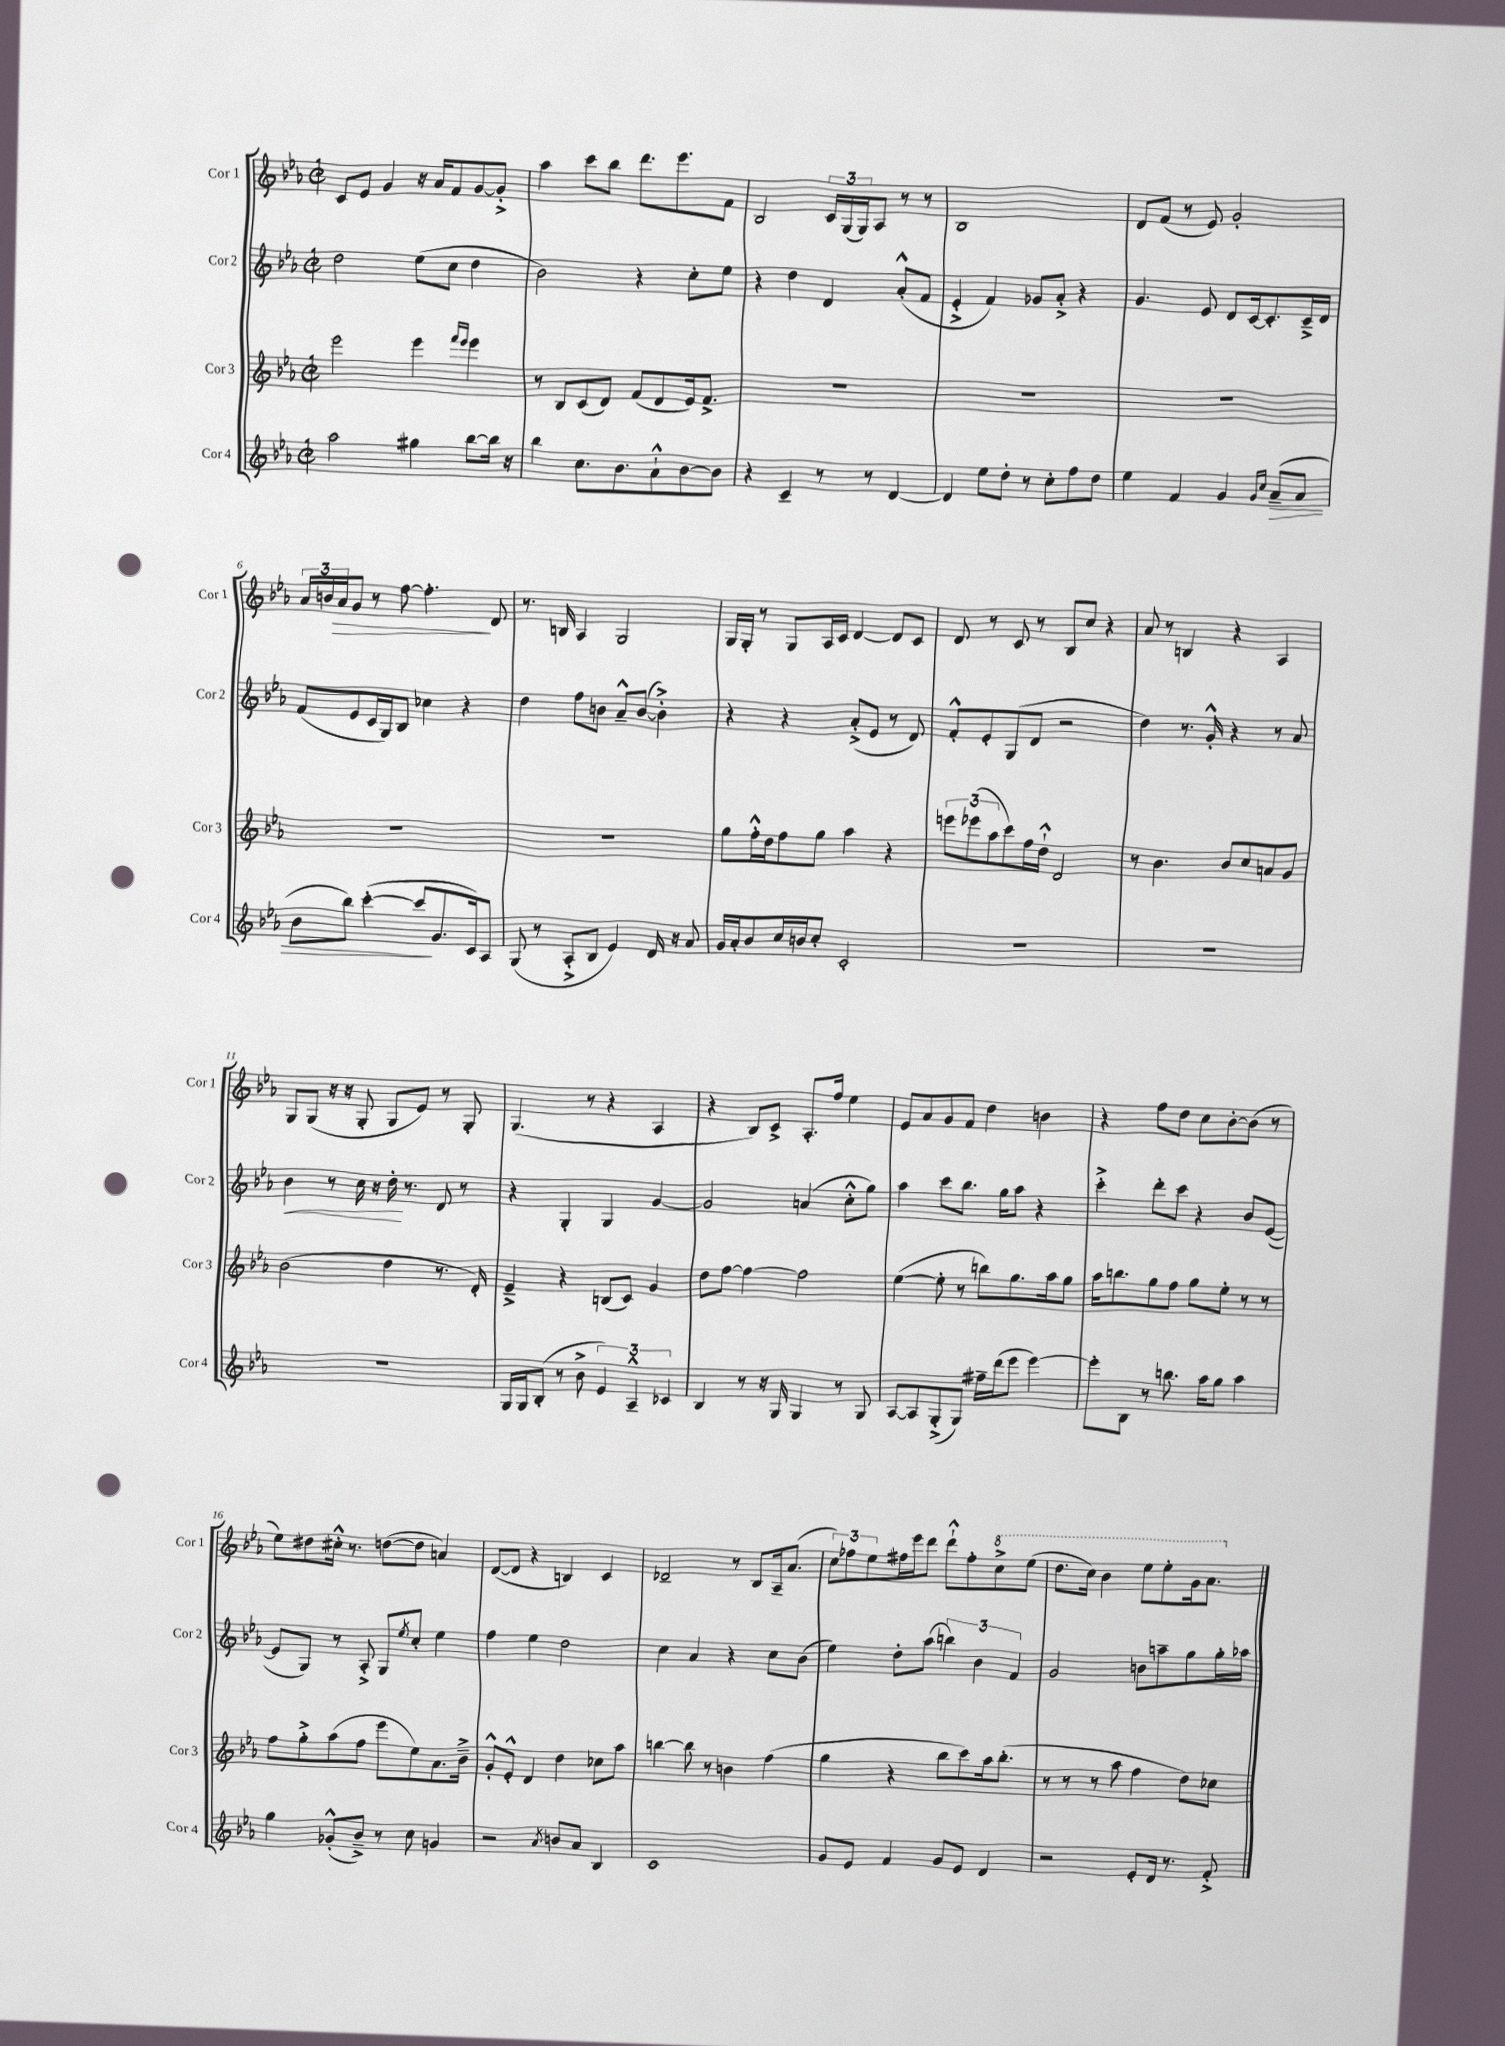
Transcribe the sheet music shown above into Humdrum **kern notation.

**kern	**dynam	**kern	**kern	**dynam	**kern	**dynam
*part4	*part4	*part3	*part2	*part2	*part1	*part1
*staff4	*staff4	*staff3	*staff2	*staff2	*staff1	*staff1
*I"Cor 4	*	*I"Cor 3	*I"Cor 2	*	*I"Cor 1	*
*I'Cor 4	*	*I'Cor 3	*I'Cor 2	*	*I'Cor 1	*
*clefG2	*	*clefG2	*clefG2	*	*clefG2	*
*k[b-e-a-]	*	*k[b-e-a-]	*k[b-e-a-]	*	*k[b-e-a-]	*
*M2/2	*	*M2/2	*M2/2	*	*M2/2	*
*met(c|)	*	*met(c|)	*met(c|)	*	*met(c|)	*
=1	=1	=1	=1	=1	=1	=1
2aa-\	.	2eee-\	2dd\	.	8c/L	.
.	.	.	.	.	8e-/J	.
.	.	.	.	.	4g/	.
4gg#X\	.	4eee-\	(8ee-\L	.	16r	.
.	.	.	.	.	16a-/KL	.
.	.	.	8cc\J	.	8f/	.
.	.	16qqfff/LL	.	.	.	.
.	.	16qqeee-/JJ	.	.	.	.
[8bb-\L	.	4eee-\	4dd\	.	[8g/	.
16bb-\Jk]	.	.	.	.	8g'^/J]	.
16r	.	.	.	.	.	.
=2	=2	=2	=2	=2	=2	=2
4bb-\	.	8r	2b-\)	.	4aa-\	.
.	.	8B-/L	.	.	.	.
8.cc\L	.	(8c/	.	.	8ccc\L	.
.	.	8d/J)	.	.	8bb-\J	.
8.b-\	.	.	.	.	.	.
.	.	(8f/L	4r	.	8.ddd\L	.
8a-`^^\	.	8d/	.	.	.	.
.	.	.	.	.	8.eee-\	.
[8b-\	.	16e-/k)	8cc'\L	.	.	.
.	.	8.f^/J	.	.	.	.
8b-\J]	.	.	8ee-\J	.	8f\J	.
=3	=3	=3	=3	=3	=3	=3
4r	.	1r	4r	.	2B-/	.
4c~/	.	.	4dd\	.	.	.
8r	.	.	4d/	.	24c/LL	.
.	.	.	.	.	(24G/	.
.	.	.	.	.	24G/J)	.
8r	.	.	.	.	8A-/J	.
[4d/	.	.	(8a-'^^/L	.	8r	.
.	.	.	8f/J	.	8r	.
=4	=4	=4	=4	=4	=4	=4
4d/]	.	1r	4e-'^/	.	1B-	.
8ee-\L	.	.	4f/)	.	.	.
8dd'\J	.	.	.	.	.	.
8r	.	.	8g-X/L	.	.	.
8cc'\L	.	.	8a-'^/J	.	.	.
8ff\	.	.	4r	.	.	.
8dd\J	.	.	.	.	.	.
=5	=5	=5	=5	=5	=5	=5
4ee-\	.	1r	4.g/	.	8d/L	.
.	.	.	.	.	(8f/J	.
4f/	.	.	.	.	8r	.
.	.	.	8e-/	.	8e-/)	.
4g/	.	.	8d/L	.	2g'/	.
.	.	.	[16c/k	.	.	.
.	.	.	8.c'/]	.	.	.
16qqg/LL	.	.	.	.	.	.
16qqcc/JJ	.	.	.	.	.	.
!	!LO:HP:b	!	!	!	!	!
(8a-~/L	>	.	.	.	.	.
8a-/J	.	.	16c~^/L	.	.	.
.	.	.	16d/JJ	.	.	.
!!LO:LB:g=z
=6	=6	=6	=6	=6	=6	=6
8b-\L	.	1r	(8f/L	.	24a-/LL	.
.	.	.	.	.	24bn/	.
!	!	!	!	!	!	!LO:HP:b
.	.	.	.	.	24a-/J	>
8bb-\J)	.	.	8e-/	.	8g/J	.
([4ccc'\	.	.	16c/L	.	8r	.
.	.	.	16G/J)	.	.	.
.	.	.	8B-/J	.	[8ff\	.
8ccc/L]	.	.	4cc-X\	.	4.ff'\]	.
8.g/	]	.	.	.	.	.
.	.	.	4r	.	.	.
16c/k)	.	.	.	.	.	.
8A-/J	.	.	.	.	8d/	]
=7	=7	=7	=7	=7	=7	=7
(8G/	.	1r	4dd\	.	8.r	.
8r	.	.	.	.	.	.
.	.	.	.	.	16Bn/	.
8A-'^/L	.	.	8ff\L	.	4A-/	.
8B-/J	.	.	8bn\J	.	.	.
4e-/)	.	.	8a-~^^/L	.	2G/	.
.	.	.	([8b/J	.	.	.
16d/	.	.	4b'^\])	.	.	.
16r	.	.	.	.	.	.
8a-/	.	.	.	.	.	.
=8	=8	=8	=8	=8	=8	=8
16g/LL	.	8gg\L	4r	.	16G/LL	.
16a-'/J	.	.	.	.	16G'/JJ	.
8b-/	.	16ff'^^\L	.	.	8r	.
.	.	16dd\J	.	.	.	.
16cc/L	.	8ff\	4r	.	8G/L	.
16bn/J	.	.	.	.	.	.
8cc'/J	.	8gg\J	.	.	16A-/L	.
.	.	.	.	.	16c/JJ	.
2c'/	.	4aa-\	(8a-'^/L	.	[4d/	.
.	.	.	8e-/J	.	.	.
.	.	4r	8r	.	8d/L]	.
.	.	.	8d/)	.	8c/J	.
=9	=9	=9	=9	=9	=9	=9
1r	.	12eeen\L	8f'^^/L	.	8d/	.
.	.	(12eee-X\	.	.	.	.
.	.	.	8e-'/	.	8r	.
.	.	12aa-\	.	.	.	.
.	.	8ccc\)	(8G/	.	8c/	.
.	.	16ff\L	8d/J	.	8r	.
.	.	16dd`^^\JJ	.	.	.	.
.	.	2d/	2r	.	8B-/L	.
.	.	.	.	.	8cc/J	.
.	.	.	.	.	4r	.
=10	=10	=10	=10	=10	=10	=10
1r	.	8r	4dd\)	.	8a-/	.
.	.	4.b-\	.	.	8r	.
.	.	.	8.r	.	4Bn/	.
.	.	.	16g'^^/	.	.	.
.	.	8b-/L	4r	.	4r	.
.	.	8cc/	.	.	.	.
.	.	8an/	8r	.	4A-/	.
.	.	8g/J	8a-/	.	.	.
!!LO:LB:g=z
=11	=11	=11	=11	=11	=11	=11
!	!	!	!	!LO:HP:b	!	!
1r	.	(2b-\	4b-\	<	8G/L	.
.	.	.	.	.	(8G/J	.
.	.	.	8r	.	16r	.
.	.	.	.	.	16r	.
.	.	.	16cc\	.	8G'/	.
.	.	.	16r	.	.	.
.	.	4dd\	16dd'\	.	8G/L	.
.	.	.	8.r	[	.	.
.	.	.	.	.	8e-/J)	.
.	.	8.r	8d/	.	8r	.
.	.	.	8r	.	8G'/	.
.	.	16d'/)	.	.	.	.
=12	=12	=12	=12	=12	=12	=12
16G/LL	.	4e-~^/	4r	.	(4.G/	.
16G/J	.	.	.	.	.	.
(8B-'/J	.	.	.	.	.	.
8r	.	4r	4G'/	.	.	.
8b-^\	.	.	.	.	8r	.
6e-/)	.	(8Bn/L	4G/	.	4r	.
.	.	8c/J)	.	.	.	.
6A-~^^/	.	.	.	.	.	.
.	.	4g/	[4g/	.	4A-/	.
6c-X/	.	.	.	.	.	.
=13	=13	=13	=13	=13	=13	=13
4B-/	.	8dd\L	2g/]	.	4r	.
.	.	[8ff\J	.	.	.	.
8r	.	4ff\_	.	.	8B-/L)	.
16r	.	.	.	.	8c^/J	.
16G/	.	.	.	.	.	.
4G/	.	2ff\]	(4an/	.	8.A-'/L	.
.	.	.	.	.	16ff/Jk	.
8r	.	.	8cc'^^\L	.	4ee-\	.
8G/	.	.	8gg\J)	.	.	.
=14	=14	=14	=14	=14	=14	=14
[8A-/L	.	([4ee-\	4aa-\	.	8e-/L	.
8A-/]	.	.	.	.	8a-/	.
(8G'^/	.	8ee-'\]	8ccc\L	.	8g/	.
8G/J)	.	8r	8.bb-\J	.	8f/J	.
16ff#X~\LL	.	8bbn\L)	.	.	4dd\	.
(16ddd\J	.	.	16gg\KL	.	.	.
8eee-\J	.	8.gg\	8aa-\J	.	.	.
[4eee-\)	.	.	4r	.	4bn\	.
.	.	16aa-\k	.	.	.	.
.	.	8gg\J	.	.	.	.
=15	=15	=15	=15	=15	=15	=15
8eee-'\L]	.	16aa-\KL	4ccc'^\	.	4r	.
.	.	8.bbn\	.	.	.	.
8B-\J	.	.	.	.	.	.
8r	.	8gg\	8ddd'\L	.	8ff\L	.
8.bbn\	.	8ff\J	8ccc\J	.	8dd\J	.
.	.	8gg\L	4r	.	8cc\L	.
16aa-\KL	.	.	.	.	.	.
8gg\J	.	8ee-'\J	.	.	[8b-'\	.
4aa-\	.	8r	8b-/L	.	(8b-\J]	.
.	.	8r	([8e-/J	.	8r	.
!!LO:LB:g=z
=16	=16	=16	=16	=16	=16	=16
4gg\	.	8ff\L	8e-/L]	.	8ee-\L)	.
.	.	8gg'^\	8G/J)	.	8dd#X\	.
(8g-X'^^/L	.	(8aa-\	8r	.	16cc#X'^^\Jk	.
.	.	.	.	.	8.r	.
8b-~^/J)	.	8ff\J	8A-'^/	.	.	.
8r	.	8eee-\L	8G/L	.	([8ddn\L	.
.	.	.	8qee-/	.	.	.
8cc\	.	8ee-\)	8cc'/J	.	8dd\J]	.
4gn/	.	8.a-\	4ee-\	.	4an/)	.
.	.	16b-~^\Jk	.	.	.	.
=17	=17	=17	=17	=17	=17	=17
2r	.	8g'^^/L	4ff\	.	([8d/L	.
.	.	8e-'^^/J	.	.	8d/J]	.
.	.	4d/	4ee-\	.	4r	.
8qa-/	.	.	.	.	.	.
8bn/L	.	4dd\	2dd\	.	4Bn/)	.
8a-/J	.	.	.	.	.	.
4B-/	.	8cc-X\L	.	.	4c/	.
.	.	8aa-\J	.	.	.	.
=18	=18	=18	=18	=18	=18	=18
1c	.	[4bbn\	4cc\	.	2d-X~/	.
.	.	8bb\]	4a-/	.	.	.
.	.	8r	.	.	.	.
.	.	4bn\	4r	.	8r	.
.	.	.	.	.	8B-/L	.
.	.	(4ff\	8cc\L	.	16A-~/k	.
.	.	.	.	.	(8.a-/J	.
.	.	.	(8b-\J	.	.	.
=19	=19	=19	=19	=19	=19	=19
8g/L	.	4gg\	4ee-\)	.	12cc\L)	.
.	.	.	.	.	12ff-X\	.
8e-/J	.	.	.	.	.	.
.	.	.	.	.	12ee-\	.
4f/	.	4r	8dd'\L	.	16ff#X\L	.
.	.	.	.	.	16eee-\J	.
.	.	.	(8aa-\J	.	8ddd\J	.
8g/L	.	8bb-\L	6bbn\)	.	8ddd`^^\L	.
8e-/J	.	8ccc\)	.	.	8ff#'\	.
.	.	.	6b-\	.	.	.
*	*	*	*	*	*8va	*
4d/	.	16aa-\k	.	.	8ccc^\	.
.	.	(8.bb-'\J	.	.	.	.
.	.	.	6f/	.	.	.
.	.	.	.	.	(8eee-\J	.
=20	=20	=20	=20	=20	=20	=20
2r	.	8r	2g/	.	8.ddd\L	.
.	.	8r	.	.	.	.
.	.	.	.	.	16ccc\Jk)	.
.	.	8r	.	.	4bb-\	.
.	.	8aa-\	.	.	.	.
8e-'/L	.	4ff\	8bn\L	.	8eee-\L	.
16d/Jk	.	.	8aan~\	.	8eee-'\	.
8.r	.	.	.	.	.	.
.	.	8dd\L)	8gg\	.	16gg\k	.
.	.	.	.	.	8.aa-\J	.
8f'^/	.	8cc-X\J	16gg'\L	.	.	.
.	.	.	16aa-X\JJ	.	.	.
*	*	*	*	*	*X8va	*
==	==	==	==	==	==	==
*-	*-	*-	*-	*-	*-	*-
